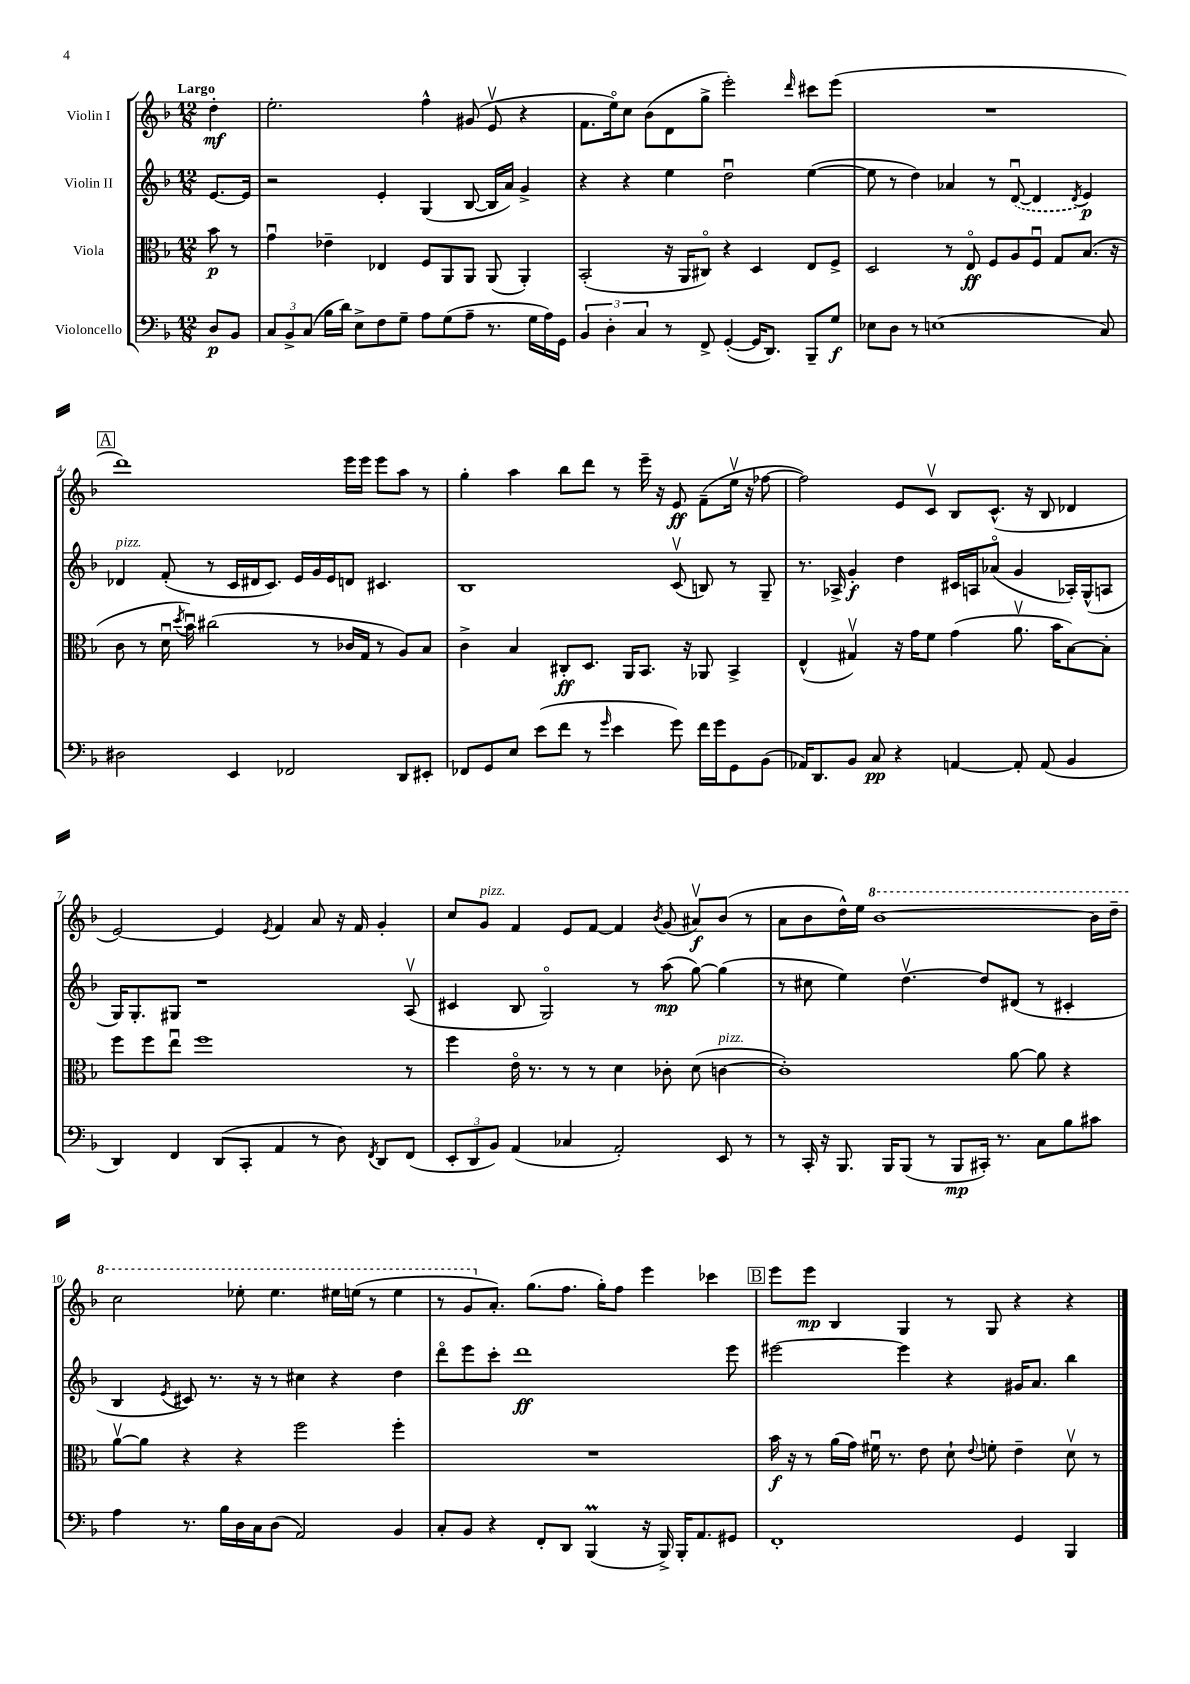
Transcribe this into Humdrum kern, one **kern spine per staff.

**kern	**kern	**kern	**kern
*staff4	*staff3	*staff2	*staff1
*clefF4	*clefC3	*clefG2	*clefG2
*k[b-]	*k[b-]	*k[b-]	*k[b-]
*M12/8	*M12/8	*M12/8	*M12/8
8D	8b-	[8.e	4dd'
8BB-	8r	.	.
.	.	16e]	.
=	=	=	=
12C	4gu	2r	2.ee'
12BB-^	.	.	.
(12C	.	.	.
16B-	4e-~	.	.
16d)	.	.	.
8E^	.	.	.
8F	4E-	4e'	.
8G~	.	.	.
8A	8F	(4G	4ff^^
(8G	8AA	.	.
8A~	8AA	[8B-	(8g#
8.r	(8AA	16B-]	8ev
.	.	16a)	.
.	4AA')	4g^	4r
16G	.	.	.
16A)	.	.	.
16GG	.	.	.
=	=	=	=
6BB-	(2BB-'	4r	8.f
6D'	.	.	.
.	.	.	16eeo)
.	.	4r	8cc
6C	.	.	.
.	.	.	(8b-
8r	16r	4ee	8d
.	16AA	.	.
8FF^	8C#o)	.	8gg^
([4GG'	4r	2ddu	2eee')
16GG]	4D	.	.
8.DD)	.	.	.
.	.	.	16qqddd
8BBB-~	8E	([4ee	8ccc#
8G	8F^	.	(8eee
=	=	=	=
8E-	2D	8ee]	1.r
8D	.	8r	.
8r	.	4dd)	.
(1E	.	.	.
.	8r	4a-	.
.	8Eo	.	.
.	8F	8r	.
.	8A	([8du	.
.	8Fu	4d]	.
.	8G	.	.
.	.	8qd	.
.	(8.B-	4e)	.
8C)	.	.	.
.	16r	.	.
=	=	=	=
2D#	8c	4d-	1ddd)
.	8r	.	.
.	16du	(8f'	.
.	8qdd	.	.
.	16b-u)	.	.
.	(2cc#	8r	.
4EE	.	16c	.
.	.	16d#	.
.	.	8.c)	.
2FF-	.	.	.
.	.	16e	.
.	8r	16g	.
.	.	16e	.
.	16c-	8d	16eee
.	16G	.	16eee
.	8r	4.c#	8eee
8DD	8A)	.	8aa
8EE#'	8B-	.	8r
=	=	=	=
8FF-	4c^	1B-	4gg'
8GG	.	.	.
8E	4B-	.	4aa
(8e	.	.	.
8f	8C#'	.	8bb-
8r	8.D	.	8ddd
16qqg	.	.	.
4e	.	.	8r
.	16AA	.	.
.	8.BB-	.	16eee~
.	.	.	16r
8g)	.	(8cv	8e
.	16r	.	.
16f	8AA-	8B)	(8f~
16g	.	.	.
8GG	4BB-^	8r	16eev
.	.	.	16r
(8BB-	.	8G~	[8ff-
=	=	=	=
16AA-)	(4E^^	8.r	2ff-])
8.DD	.	.	.
.	.	16A-^	.
8BB-	4G#v)	4g'	.
8C	.	.	.
4r	16r	4dd	8e
.	16g	.	.
.	8f	.	8cv
[4AA	(4g	16c#	8B-
.	.	16A	.
.	.	(8a-o	(8.c^^
8AA']	8.av	4g	.
.	.	.	16r
(8AA	.	.	8B-
.	16b-	.	.
4BB-	[8B-)	16A-')	4d-
.	.	(16G^^	.
.	8B-']	8A	.
=	=	=	=
4DD)	8ff	16G)	[2e)
.	.	8.G'	.
.	8ff	.	.
4FF	8eeu	8G#	.
.	1ff	1r	.
(8DD	.	.	4e]
8CC'	.	.	.
.	.	.	8qe
4AA	.	.	4f
8r	.	.	8a
8D)	.	.	16r
.	.	.	16f
8qFF	.	.	.
8DD	.	.	4g'
(8FF	8r	(8Av	.
=	=	=	=
12EE'	4ff	4c#	8cc
12DD	.	.	.
.	.	.	8g
12BB-)	.	.	.
(4AA	16eo	8B-	4f
.	8.r	.	.
.	.	2Go)	.
4C-	8r	.	8e
.	8r	.	[8f
2AA')	4d	.	4f]
.	.	8r	.
.	.	.	8qb-
.	8c-'	(8aa	(8g
.	(8d	[8gg)	8a#v)
8EE	[4c	(4gg]	(8b-
8r	.	.	8r
=	=	=	=
8r	1c'])	8r	8a
16CC'	.	8cc#	8b-
16r	.	.	.
8.BBB-	.	4ee)	16dd^^)
.	.	.	16ee
.	.	.	[1bb-
16BBB-	.	.	.
(8BBB-	.	[4.ddv	.
8r	.	.	.
8BBB-	.	.	.
16CC#')	.	8dd]	.
8.r	.	.	.
.	[8a	(8d#	.
8C	8a]	8r	.
8B-	4r	4c#'	.
8c#	.	.	16bb-]
.	.	.	16ddd~
=	=	=	=
4A	[8av	4B-	2ccc
.	8a]	.	.
.	.	8qe	.
8.r	4r	8c#)	.
.	.	8.r	.
16B-	.	.	.
16D	4r	.	8eee-'
16C	.	16r	.
(8D	.	8r	4.eee-
2AA)	2ff	4cc#	.
.	.	4r	16eee#
.	.	.	(16eee
.	.	.	8r
4BB-	4ff'	4dd	4eee
=	=	=	=
8C'	1.r	8dddo	8r
8BB-	.	8eee	8gg
4r	.	8ccc'	8.a')
.	.	1ddd	.
.	.	.	(8.gg
8FF'	.	.	.
8DD	.	.	8.ff
(4BBB-	.	.	.
.	.	.	16gg')
.	.	.	8ff
16r	.	.	4eee
16BBB-^)	.	.	.
16BBB-'	.	.	.
8.AA	.	.	.
.	.	.	4ccc-
8GG#	.	8eee	.
=	=	=	=
1FF'	16b-	[2eee#	8eee
.	16r	.	.
.	8r	.	8eee
.	(16a	.	4B-
.	16g)	.	.
.	16f#u	.	.
.	8.r	.	.
.	.	4eee#]	4G
.	8e	.	.
.	8d`	4r	8r
.	8qqe	.	.
.	8f'	.	8G
4GG	4e~	16g#	4r
.	.	8.a	.
4BBB-	8dv	4bb-	4r
.	8r	.	.
==	==	==	==
*-	*-	*-	*-
